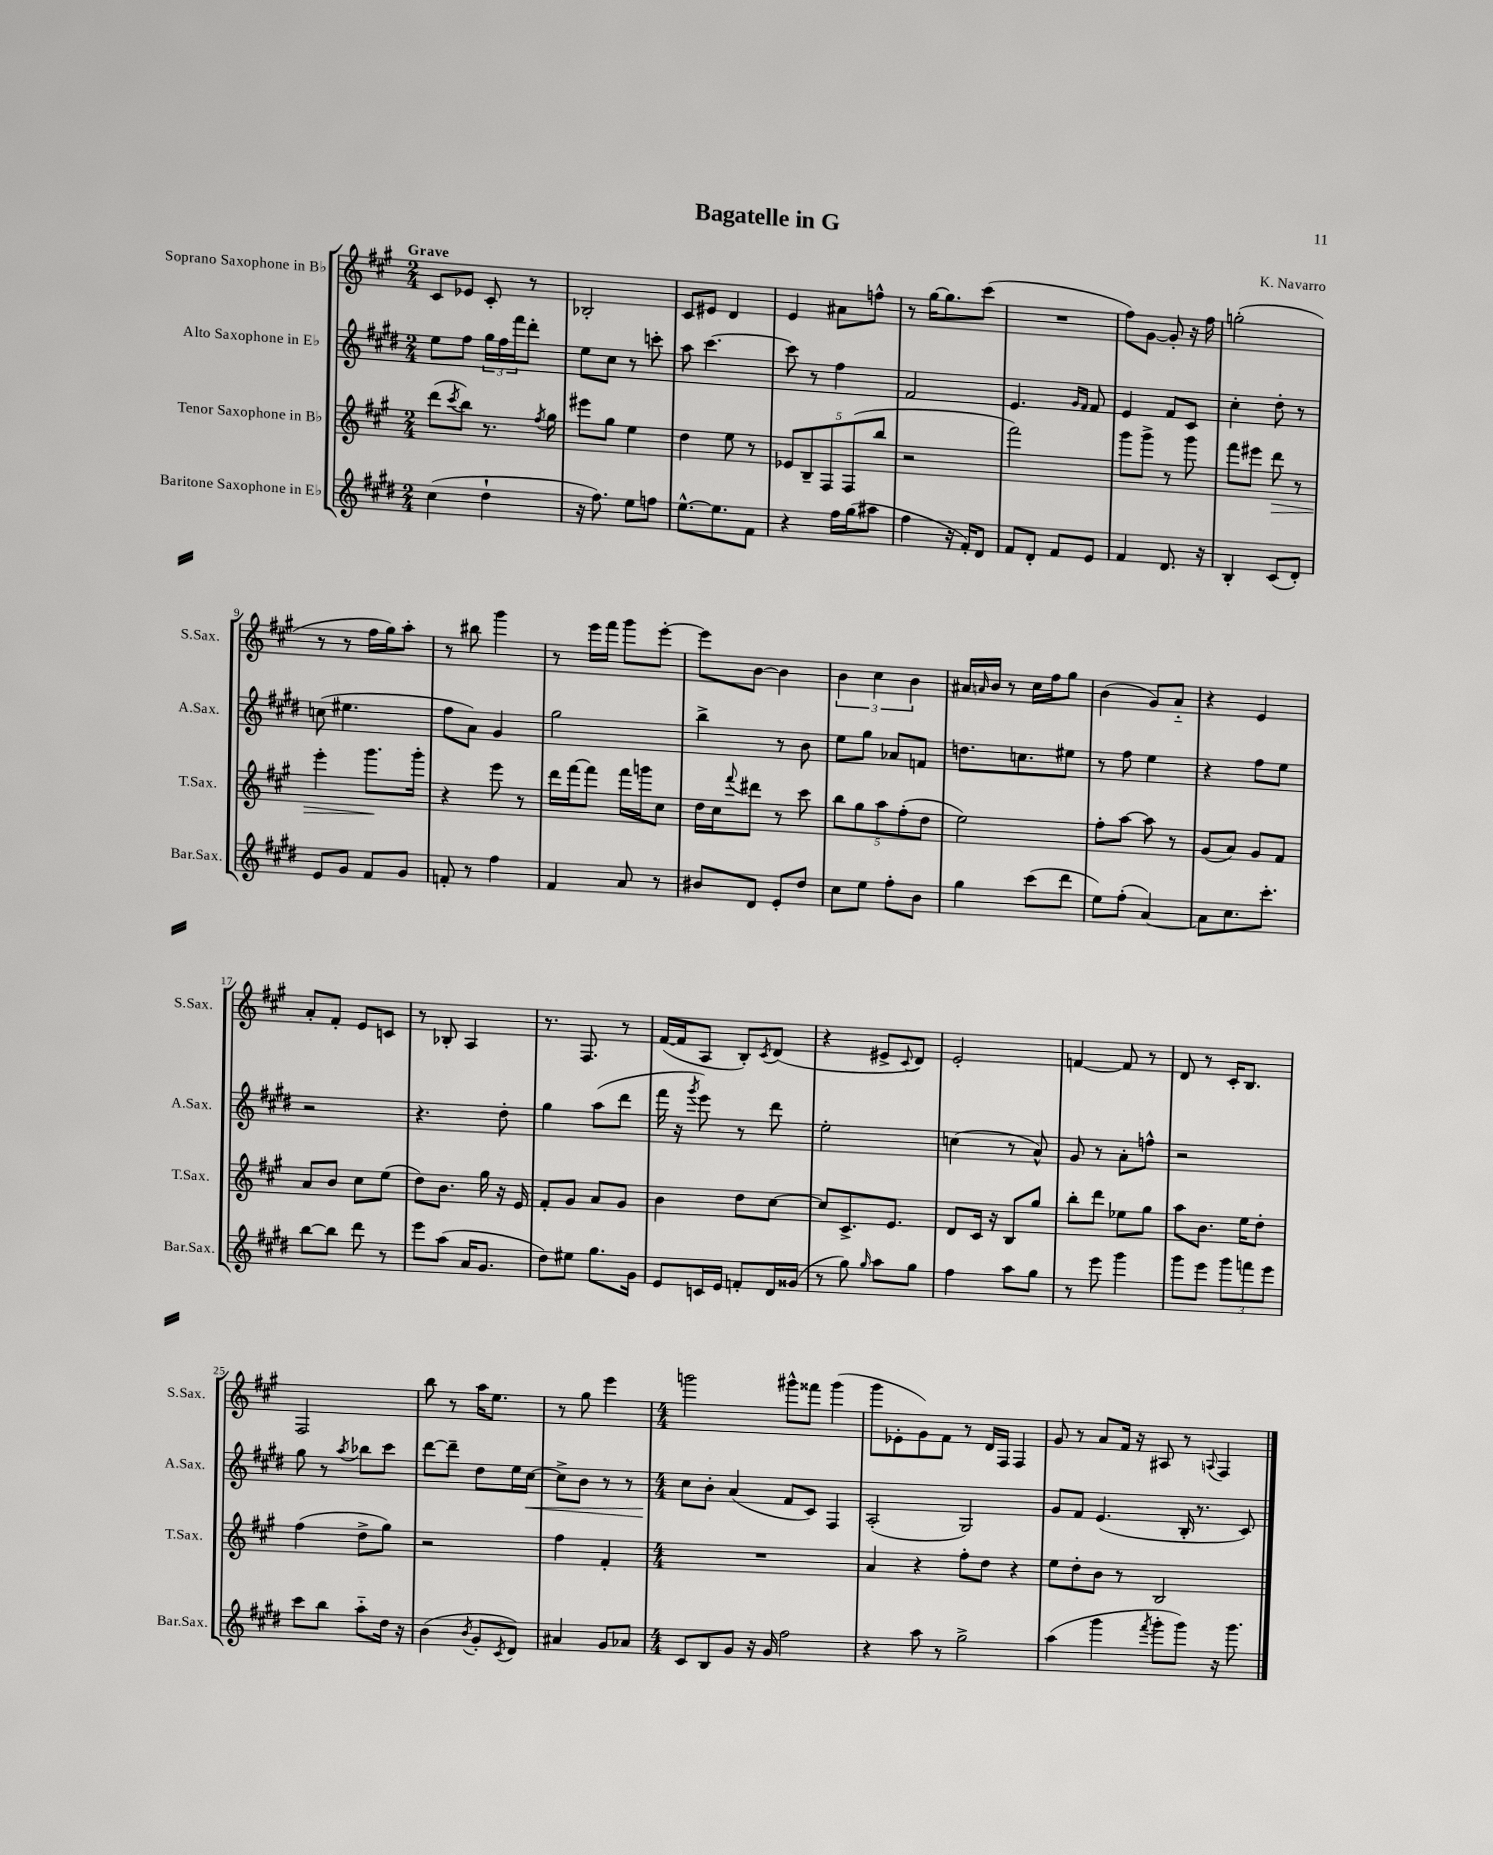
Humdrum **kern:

**kern	**kern	**dynam	**kern	**dynam	**kern
*part4	*part3	*part3	*part2	*part2	*part1
*staff4	*staff3	*staff3	*staff2	*staff2	*staff1
*I"Baritone Saxophone in E♭	*I"Tenor Saxophone in B♭	*	*I"Alto Saxophone in E♭	*	*I"Soprano Saxophone in B♭
*I'Bar.Sax.	*I'T.Sax.	*	*I'A.Sax.	*	*I'S.Sax.
*clefG2	*clefG2	*	*clefG2	*	*clefG2
*k[f#c#g#d#]	*k[f#c#g#]	*	*k[f#c#g#d#]	*	*k[f#c#g#]
*M2/4	*M2/4	*	*M2/4	*	*M2/4
=1	=1	=1	=1	=1	=1
!	!	!	!	!	!LO:TX:a:B:t=Grave
(4cc#\	(8ddd\L	.	8ee\L	.	8c#/L
.	8qccc#/	.	.	.	.
.	8bb\J)	.	8ff#\J	.	8e-X/J
4dd#`\	8.r	.	24gg#\LL	.	8c#'/
.	.	.	24ff#\	.	.
.	.	.	24fff#\J	.	.
.	.	.	8ddd#'\J	.	8r
.	8qff#/	.	.	.	.
.	16gg#\	.	.	.	.
=2	=2	=2	=2	=2	=2
16r	8eee#X\L	.	8ee\L	.	2B-X'/
8.ff#\)	.	.	.	.	.
.	8gg#\J	.	8cc#\J	.	.
8ee\L	4ee\	.	8r	.	.
8ffn\J	.	.	8cccn'\	.	.
=3	=3	=3	=3	=3	=3
[8.ee^^\L	4dd\	.	8aa\	.	8c#/L
.	.	.	[4.ccc#\	.	8e#X/J
8.ee\]	.	.	.	.	.
.	8ee\	.	.	.	4d/
8f#\J	8r	.	.	.	.
=4	=4	=4	=4	=4	=4
4r	10e-X/L	.	8ccc#\]	.	4e/
.	10B~/	.	.	.	.
.	.	.	8r	.	.
.	10F#/	.	.	.	.
16ff#\LL	.	.	4ff#\	.	8a#X\L
.	(10F#/	.	.	.	.
(16gg#\J	.	.	.	.	.
8aa#X\J	.	.	.	.	8ffn^^\J
.	10bb/J	.	.	.	.
=5	=5	=5	=5	=5	=5
4ff#\	2r	.	2f#/	.	8r
.	.	.	.	.	[16gg#\KL
.	.	.	.	.	8.gg#\]
16r	.	.	.	.	.
16f#'/KL)	.	.	.	.	.
8d#/J	.	.	.	.	(8ccc#\J
=6	=6	=6	=6	=6	=6
8f#/L	2fff#\)	.	4.e/	.	2r
8d#'/J	.	.	.	.	.
8f#/L	.	.	.	.	.
.	.	.	16qqg#/LL	.	.
.	.	.	16qqf#/JJ	.	.
8e/J	.	.	8f#/	.	.
=7	=7	=7	=7	=7	=7
4f#/	8ggg#\L	.	4e/	.	8ff#\L)
.	8ggg#^\J	.	.	.	[8g#\J
8.d#/	8r	.	8f#/L	.	8g#'/]
.	8ggg#\	.	8c#/J	.	16r
16r	.	.	.	.	16ff#\
=8	=8	=8	=8	=8	=8
4B'/	8fff#\L	.	4cc#'\	.	(2ggn'\
.	8eee#X\J	.	.	.	.
!	!	!LO:HP:b	!	!	!
(8c#/L	8ddd\	>	8dd#'\	.	.
8d#'/J)	8r	.	8r	.	.
!!LO:LB:g=z
=9	=9	=9	=9	=9	=9
8e/L	4eee'\	.	(8ccn\	.	8r
8g#/J	.	.	4.ee#X\	.	8r
8f#/L	8.ggg#\L	.	.	.	16ff#\LL
.	.	.	.	.	16gg#\J)
8g#/J	.	.	.	.	8aa'\J
.	16ggg#'\Jk	]	.	.	.
=10	=10	=10	=10	=10	=10
8fn'/	4r	.	8ff#\L	.	8r
8r	.	.	8a\J)	.	8bb#X\
4ff#\	8eee\	.	4g#/	.	4ggg#\
.	8r	.	.	.	.
=11	=11	=11	=11	=11	=11
4f#/	16ddd\LL	.	2gg#\	.	8r
.	[16fff#\J	.	.	.	.
.	8fff#\J]	.	.	.	16eee\LL
.	.	.	.	.	16fff#\JJ
8a/	16fff#\LL	.	.	.	8ggg#\L
.	16gggn\J	.	.	.	.
8r	8cc#\J	.	.	.	[8eee'\J
=12	=12	=12	=12	=12	=12
8b#X/L	16dd\LL	.	4bb^\	.	8eee\L]
.	16cc#\J	.	.	.	.
.	8qqfff#/	.	.	.	.
8d#/J	8ddd#X\J	.	.	.	[8b\J
8e'/L	8r	.	8r	.	4b\]
8dd#/J	8ccc#\	.	8b\	.	.
=13	=13	=13	=13	=13	=13
8cc#\L	10bb\L	.	8ee\L	.	6b\
.	10gg#\	.	.	.	.
8ee\J	.	.	8gg#\J	.	.
.	.	.	.	.	6cc#\
.	10aa\	.	.	.	.
8ff#'\L	.	.	8a-X/L	.	.
.	(10ff#'\	.	.	.	.
.	.	.	.	.	6b\
8b\J	.	.	8fn/J	.	.
.	10dd\J	.	.	.	.
=14	=14	=14	=14	=14	=14
4gg#\	2ee\)	.	8.ddn\L	.	16a#X/LL
.	.	.	.	.	16qqan/
.	.	.	.	.	16b/JJ
.	.	.	.	.	8r
.	.	.	8.ccn\	.	.
(8ccc#\L	.	.	.	.	16cc#\LL
.	.	.	.	.	16ff#\J
8ddd#\J	.	.	8ee#X\J	.	8gg#\J
=15	=15	=15	=15	=15	=15
8ee\L)	8ff#'\L	.	8r	.	(4b\
(8ff#'\J	[8aa\J	.	8ff#\	.	.
[4a/)	8aa\]	.	4ee\	.	8g#/L)
.	8r	.	.	.	8a/J
=16	=16	=16	=16	=16	=16
8a\L]	(8g#/L	.	4r	.	4r
8.cc#\	8a/J)	.	.	.	.
.	8g#/L	.	8ff#\L	.	4e/
8.ccc#'\J	.	.	.	.	.
.	8f#/J	.	8ee\J	.	.
!!LO:LB:g=z
=17	=17	=17	=17	=17	=17
[8bb\L	8a/L	.	2r	.	8a'/L
8bb\J]	8b/J	.	.	.	8f#'/J
8ddd#\	8cc#\L	.	.	.	8e/L
8r	(8ee\J	.	.	.	8cn/J
=18	=18	=18	=18	=18	=18
8eee\L	8dd\L)	.	4.r	.	8r
(8aa\J	8.b\J	.	.	.	8B-X'/
16a/KL	.	.	.	.	4A/
8.g#/J	16gg#\	.	.	.	.
.	16r	.	8dd#'\	.	.
.	16e/	.	.	.	.
=19	=19	=19	=19	=19	=19
8dd#\L)	8f#'/L	.	4gg#\	.	8.r
8ee#X\J	8g#/J	.	.	.	.
.	.	.	.	.	8.F#/
8.gg#\L	8a/L	.	(8aa\L	.	.
.	8g#/J	.	8ddd#\J	.	8r
16g#\Jk	.	.	.	.	.
=20	=20	=20	=20	=20	=20
8e/L	4b\	.	16fff#\	.	([16f#/LL
.	.	.	16r	.	16f#/J]
.	.	.	8qggg#/	.	.
16cn/L	.	.	8eee\)	.	8A/J
16e/JJ	.	.	.	.	.
8fn'/L	8dd\L	.	8r	.	8B'/L)
.	.	.	.	.	8qc#/
16d#/L	[8cc#\J	.	8ddd#\	.	(8d/J
(16g##X/JJ	.	.	.	.	.
=21	=21	=21	=21	=21	=21
8r	8cc#/L]	.	2ee'\	.	4r
8gg#\)	8.c#^/	.	.	.	.
16qqgg#/	.	.	.	.	.
8aa\L	.	.	.	.	8e#X^/L
.	8.e/J	.	.	.	.
.	.	.	.	.	8qqc#/
8gg#\J	.	.	.	.	8d/J)
=22	=22	=22	=22	=22	=22
4ff#\	8d/L	.	(4ccn\	.	2e'/
.	16c#/Jk	.	.	.	.
.	16r	.	.	.	.
8aa\L	8B/L	.	8r	.	.
8gg#\J	8gg#/J	.	8a^^/)	.	.
=23	=23	=23	=23	=23	=23
8r	8bb'\L	.	8g#/	.	[4fn/
8eee\	8ddd\J	.	8r	.	.
4ggg#\	8ee-X\L	.	8a'\L	.	8f/]
.	8gg#\J	.	8ffn^^\J	.	8r
=24	=24	=24	=24	=24	=24
8ggg#\L	8aa\L	.	2r	.	8d/
8eee\J	8.b\J	.	.	.	8r
12ggg#\L	.	.	.	.	16c#'/KL
.	16ee\KL	.	.	.	8.B/J
12fffn\	.	.	.	.	.
.	8dd'\J	.	.	.	.
12eee\J	.	.	.	.	.
!!LO:LB:g=z
=25	=25	=25	=25	=25	=25
8ccc#\L	(4ff#\	.	8gg#\	.	2F#/
8bb\J	.	.	8r	.	.
.	.	.	8qaa/	.	.
8aa\L	8dd^\L	.	8bb-X\L	.	.
16dd#\Jk	8gg#\J)	.	8ccc#\J	.	.
16r	.	.	.	.	.
=26	=26	=26	=26	=26	=26
(4b\	2r	.	[8ddd#\L	.	8bb\
.	.	.	8ddd#~\J]	.	8r
8qb/	.	.	.	.	.
8g#'/L	.	.	8dd#\L	.	16aa\KL
.	.	.	.	.	8.ee\J
8qc#/	.	.	.	.	.
8d#/J)	.	.	16ee\L	.	.
!	!	!	!	!LO:HP:b	!
.	.	.	[16cc#\JJ	<	.
=27	=27	=27	=27	=27	=27
4a#X/	4ff#\	.	8cc#^\L]	.	8r
.	.	.	8b\J	.	8gg#\
8g#/L	4f#'/	.	8r	.	4eee\
8a-X/J	.	.	8r	.	.
=28	=28	=28	=28	=28	=28
*M4/4	*M4/4	*	*M4/4	*	*M4/4
8c#/L	1r	.	8cc#\L	.	2gggn\
8B/	.	.	8b'\J	[	.
8g#/J	.	.	(4a/	.	.
16r	.	.	.	.	.
16g#/	.	.	.	.	.
2ff#\	.	.	8f#/L	.	8ggg#X^^\L
.	.	.	8c#/J)	.	8fff##X\J
.	.	.	4F#/	.	(4ggg#\
=29	=29	=29	=29	=29	=29
4r	4a/	.	(2A'/	.	8ggg#\L
.	.	.	.	.	8e-X'\
8aa\	4r	.	.	.	8g#\)
8r	.	.	.	.	8f#\J
2gg#^\	8ff#'\L	.	2G#/)	.	8r
.	8dd\J	.	.	.	16d/LL
.	.	.	.	.	16F#/JJ
.	4r	.	.	.	4F#/
=30	=30	=30	=30	=30	=30
(4aa\	8ee\L	.	8g#/L	.	8g#/
.	8dd'\	.	8f#/J	.	8r
4ggg#\	8b\J	.	(4.e/	.	8a/L
.	8r	.	.	.	16f#/Jk
.	.	.	.	.	16r
8qfff#/	.	.	.	.	.
8ggg#'\L	2B/	.	.	.	8A#X/
8ggg#\J)	.	.	16B'/	.	8r
.	.	.	8.r	.	.
.	.	.	.	.	8qqAn/
16r	.	.	.	.	4F#/
8.ggg#\	.	.	.	.	.
.	.	.	8c#/)	.	.
==	==	==	==	==	==
*-	*-	*-	*-	*-	*-
